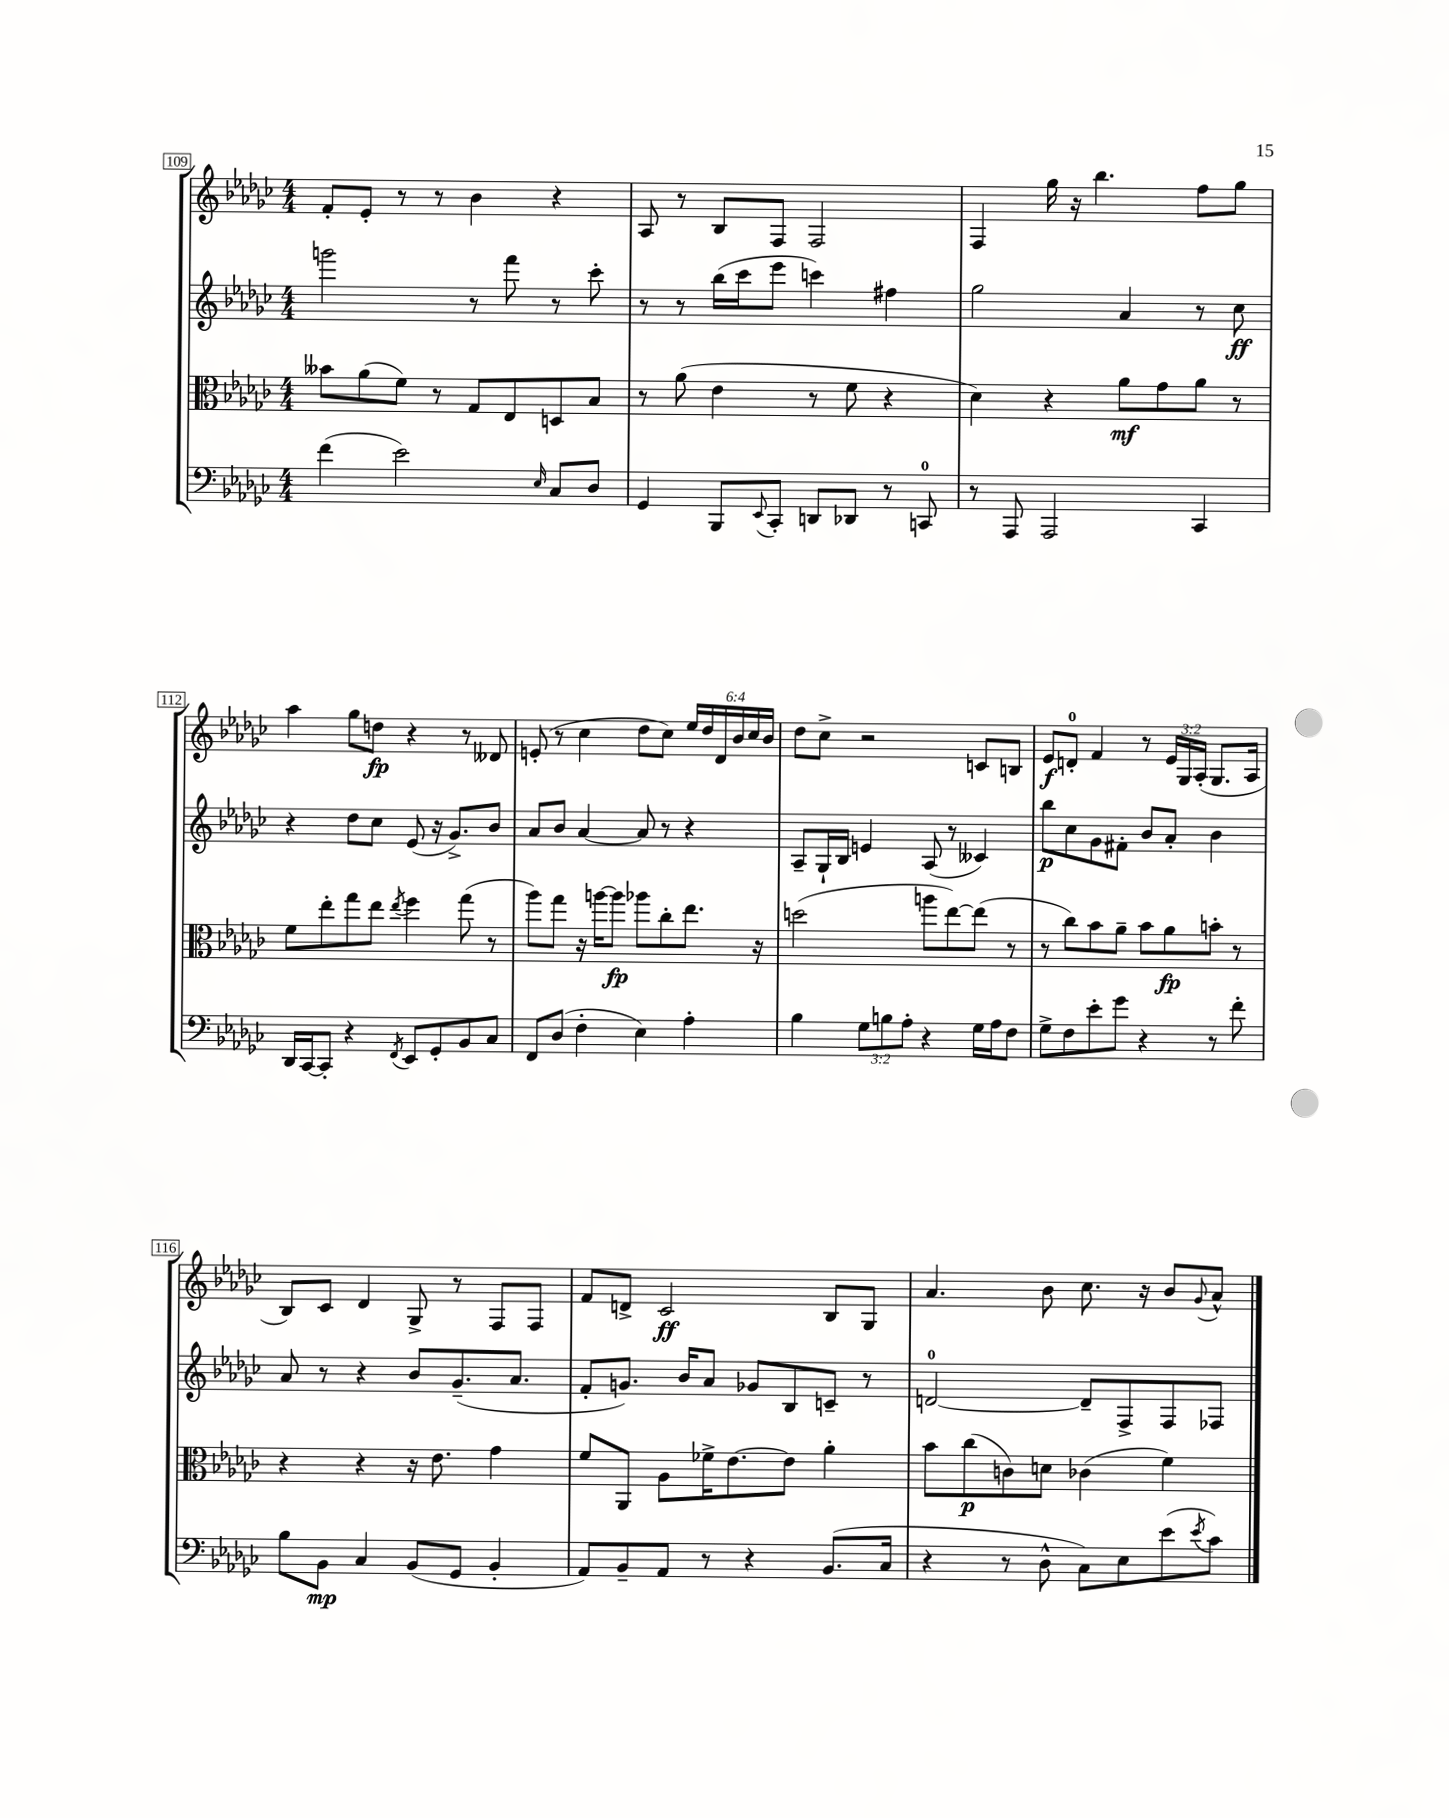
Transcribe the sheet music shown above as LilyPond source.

<<
\new StaffGroup <<
\new Staff = "s0" {
    \clef treble \key ges \major \numericTimeSignature \time 4/4 \override Staff.TupletNumber.text = #tuplet-number::calc-fraction-text
    f'8-. ees'8-. r8 r8 bes'4 r4 |
    aes8 r8 bes8 f8 f2 |
    f4 ges''16 r16 bes''4. f''8 ges''8 |
    aes''4 ges''8 d''8\fp r4 r8 deses'8 |
    e'8-.( r8 ces''4 des''8 ces''8) \tuplet 6/4 { ees''16 des''16 des'16 bes'16 ces''16 bes'16 } |
    des''8 ces''8-> r2 c'8 b8 |
    ees'8\f d'8-0-. f'4 r8 \tuplet 3/2 { ees'16 ges16 aes16-.( } ges8. aes16 |
    bes8) ces'8 des'4 ges8-> r8 f8 f8 |
    f'8 d'8-> ces'2\ff bes8 ges8 |
    aes'4. bes'8 ces''8. r16 bes'8 \appoggiatura { ges'8 } aes'8-^ \bar "|." |
}
\new Staff = "s1" {
    \clef treble \key ges \major \numericTimeSignature \time 4/4
    g'''2 r8 f'''8 r8 ces'''8-. |
    r8 r8 bes''16( ces'''16 ees'''8 c'''4) fis''4 |
    ges''2 aes'4 r8 ces''8\ff |
    r4 des''8 ces''8 ees'8( r16 ges'8.->) bes'8 |
    aes'8 bes'8 aes'4~ aes'8 r8 r4 |
    aes8-- ges16-! bes16 e'4 aes8( r8 ceses'4) |
    bes''8\p ces''8 ges'8 fis'8-. bes'8 aes'8-. bes'4 |
    aes'8 r8 r4 bes'8 ges'8.--( aes'8. |
    f'8-. g'8.) bes'16 aes'8 ges'8 bes8 c'8-- r8 |
    d'2-0~ d'8-- f8-> f8 fes8 \bar "|." |
}
\new Staff = "s2" {
    \clef alto \key ges \major \numericTimeSignature \time 4/4
    beses'8 aes'8( f'8) r8 ges8 ees8 d8 bes8 |
    r8 aes'8( ees'4 r8 f'8 r4 |
    des'4) r4 aes'8\mf ges'8 aes'8 r8 |
    f'8 ees''8-. ges''8 ees''8 \acciaccatura { ees''8 } f''4 ges''8( r8 |
    aes''8) ges''8 r16 a''16~ a''8\fp aes''8 ces''8-. ees''8. r16 |
    d''2( a''8 ees''8~) ees''8( r8 |
    r8 ces''8) bes'8 aes'8-- bes'8 aes'8\fp b'8-. r8 |
    r4 r4 r16 ees'8. ges'4 |
    f'8 aes,8 aes8 fes'16-> ees'8.~ ees'8 aes'4-. |
    bes'8 ces''8\p( c'8) d'8 ces'4( f'4) \bar "|." |
}
\new Staff = "s3" {
    \clef bass \key ges \major \numericTimeSignature \time 4/4 \override Staff.TupletNumber.text = #tuplet-number::calc-fraction-text
    f'4( ees'2) \grace { ees16 } ces8 des8 |
    ges,4 bes,,8 \appoggiatura { ees,8 } ces,8-. d,8 des,8 r8 c,8-0 |
    r8 aes,,8 aes,,2 ces,4 |
    des,16 ces,16~ ces,8-. r4 \acciaccatura { f,8 } ees,8 ges,8-. bes,8 ces8 |
    f,8 des8( f4-. ees4) aes4-. |
    bes4 \tuplet 3/2 { ges8 b8 aes8-. } r4 ges16 aes16 f8 |
    ges8-> f8 ees'8-. ges'8 r4 r8 f'8-. |
    bes8 bes,8\mp ces4 bes,8( ges,8 bes,4-. |
    aes,8) bes,8-- aes,8 r8 r4 bes,8.( ces16 |
    r4 r8 des8-^ ces8) ees8 ees'8( \acciaccatura { ees'8 } ces'8) \bar "|." |
}
>>
>>
\layout { \context { \Score currentBarNumber = #109 \override BarNumber.stencil = #(make-stencil-boxer 0.1 0.3 ly:text-interface::print) } }
